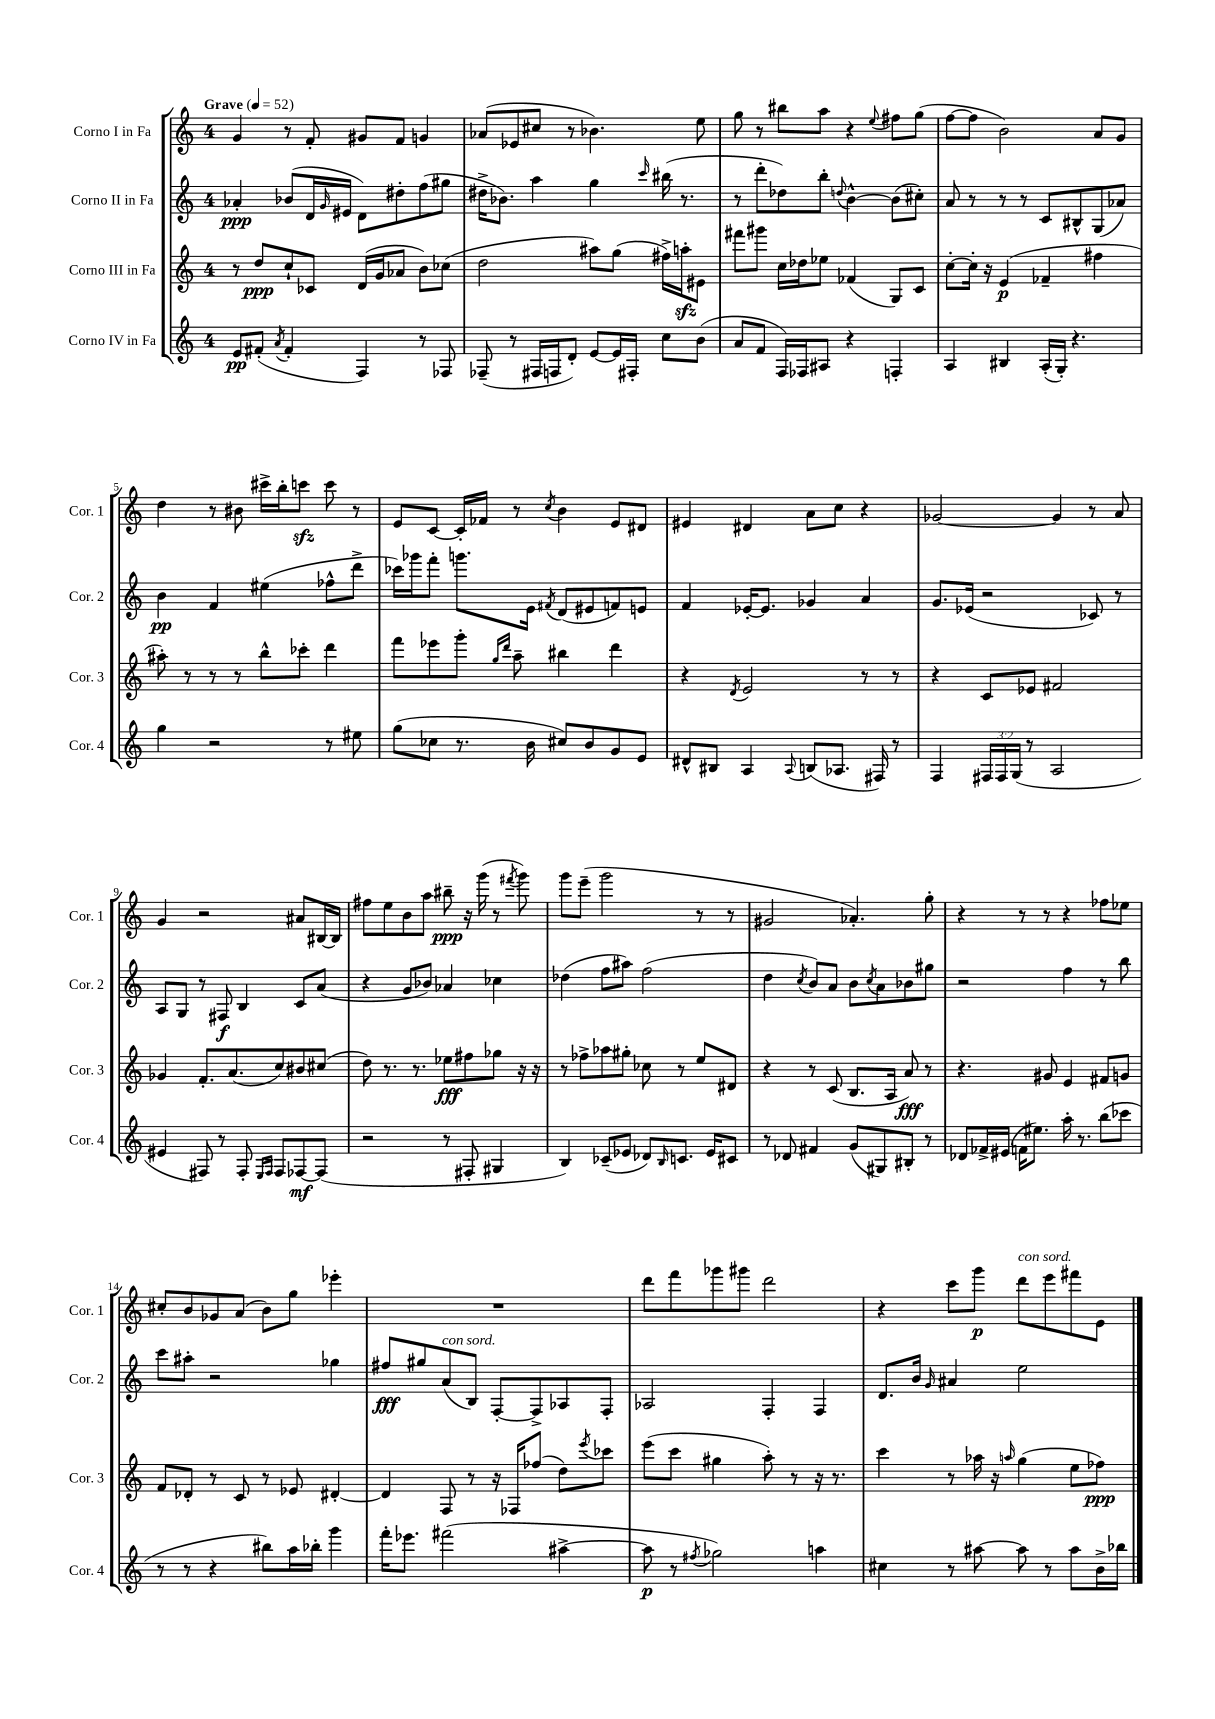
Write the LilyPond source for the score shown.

<<
\new StaffGroup <<
\new Staff = "s0" \with { instrumentName = "Corno I in Fa" shortInstrumentName = "Cor. 1" } {
    \clef treble \key c \major \once \override Staff.TimeSignature.style = #'single-digit \time 4/4 \tempo "Grave" 4 = 52
    g'4 r8 f'8-. gis'8 f'8 g'4 |
    aes'8( ees'8 cis''8 r8 bes'4.) e''8 |
    g''8 r8 bis''8 a''8 r4 \appoggiatura { e''8 } fis''8 g''8( |
    f''8~ f''8 b'2) a'8 g'8 |
    d''4 r8 bis'8 cis'''16-> b''16-. c'''8\sfz c'''8 r8 |
    e'8 c'8~ c'16-. fes'16 r8 \acciaccatura { c''8 } b'4 e'8 dis'8 |
    eis'4 dis'4 a'8 c''8 r4 |
    ges'2~ ges'4 r8 a'8 |
    g'4 r2 ais'8 bis16~ bis16 |
    fis''8 e''8 b'8 a''8 bis''8--\ppp r16 g'''16( r8 \acciaccatura { fis'''8 } g'''8) |
    g'''8 e'''8--( g'''2 r8 r8 |
    gis'2 aes'4.-.) g''8-. |
    r4 r8 r8 r4 fes''8 ees''8 |
    cis''8-. b'8 ges'8 a'8( b'8) g''8 ees'''4-. |
    R1 |
    d'''8 f'''8 ges'''8 gis'''8 d'''2 |
    r4 c'''8 g'''8\p d'''8^\markup { \italic "con sord." } e'''8 fis'''8 e'8 \bar "|." |
}
\new Staff = "s1" \with { instrumentName = "Corno II in Fa" shortInstrumentName = "Cor. 2" } {
    \clef treble \key c \major \once \override Staff.TimeSignature.style = #'single-digit \time 4/4
    aes'4-.\ppp bes'8( d'16 \grace { g'16 } eis'16 d'8) dis''8-. f''8( gis''8 |
    dis''16-> bes'8.) a''4 g''4 \grace { c'''16 } bis''16( r8. |
    r8 d'''8-. des''8) b''8-. \appoggiatura { d''8 } b'4~-^ b'8( cis''8-.) |
    a'8 r8 r8 r8 c'8 bis8-^ g8( aes'8) |
    b'4\pp f'4 eis''4( fes''8-^ d'''8-> |
    ces'''16) ges'''16 f'''8-. g'''8. e'16 \acciaccatura { fis'8 } d'8( eis'8 f'8) e'8 |
    f'4 ees'16~-. ees'8. ges'4 a'4 |
    g'8. ees'16( r2 ces'8) r8 |
    a8 g8 r8 fis8\f b4 c'8 a'8( |
    r4 g'8 bes'8) aes'4 ces''4 |
    des''4( f''8 ais''8) f''2( |
    d''4 \acciaccatura { c''8 } b'8) a'8 b'8 \acciaccatura { c''8 } a'8 bes'8 gis''8 |
    r2 f''4 r8 b''8 |
    c'''8 ais''8-. r2 ges''4 |
    fis''8\fff gis''8 a'8^\markup { \italic "con sord." }( b8) f8~-. f8-> aes8 f8-. |
    aes2 f4-. f4 |
    d'8. b'16 \grace { g'16 } ais'4 e''2 \bar "|." |
}
\new Staff = "s2" \with { instrumentName = "Corno III in Fa" shortInstrumentName = "Cor. 3" } {
    \clef treble \key c \major \once \override Staff.TimeSignature.style = #'single-digit \time 4/4
    r8 d''8\ppp c''8-! ces'8 d'16( g'16 aes'8 b'8) ces''8( |
    d''2 ais''8) g''8( fis''16->) a''16-.\sfz eis'8 |
    fis'''8 gis'''8 c''16 des''16 ees''8 fes'4( g8) c'8 |
    c''8~-. c''16-. r16 e'4\p( fes'4-- fis''4 |
    ais''8-.) r8 r8 r8 b''8-^ ces'''8-. d'''4 |
    f'''8 ees'''8 g'''8-. \grace { g''16 d'''16 } a''8-- bis''4 d'''4 |
    r4 \acciaccatura { d'8 } e'2 r8 r8 |
    r4 c'8 ees'8 fis'2 |
    ges'4 f'8.-. a'8.( c''8) bis'8 cis''8( |
    d''8) r8. r8. ees''8\fff fis''8 ges''8 r16 r16 |
    r8 fes''8-> aes''8 gis''8-. ces''8 r8 e''8 dis'8 |
    r4 r8 c'8( b8. a16 a'8\fff) r8 |
    r4. gis'8 e'4 fis'8 g'8 |
    f'8 des'8-. r8 c'8 r8 ees'8 dis'4~-. |
    dis'4 f8 r8 r16 fes16 fes''8( d''8) \acciaccatura { e'''8 } ces'''8 |
    e'''8( c'''8 gis''4 a''8-.) r8 r16 r8. |
    c'''4 r8 aes''16 r16 \grace { a''16 } g''4( e''8 fes''8\ppp) \bar "|." |
}
\new Staff = "s3" \with { instrumentName = "Corno IV in Fa" shortInstrumentName = "Cor. 4" } {
    \clef treble \key c \major \once \override Staff.TimeSignature.style = #'single-digit \time 4/4 \override Staff.TupletNumber.text = #tuplet-number::calc-fraction-text
    e'8\pp fis'8-.( \acciaccatura { a'8 } fis'4-. f4) r8 fes8 |
    fes8--( r8 fis16 f16 d'8-.) e'8~ e'16 fis16-. c''8 b'8( |
    a'8 f'8 f16) fes16 ais8 r4 f4-. |
    a4 bis4 a16-.( g16-.) r4. |
    g''4 r2 r8 eis''8 |
    g''8( ces''8 r8. b'16 cis''8) b'8 g'8 e'8 |
    dis'8-^ bis8 a4 \appoggiatura { a8 } b8( aes8. fis16) r8 |
    f4 \tuplet 3/2 { fis16 fis16 g16( } r8 a2 |
    eis'4 fis8) r8 fis8-. \grace { e16 fis16 } fis8 fes8~\mf fes8( |
    r2 r8 fis8-. gis4 |
    b4) ces'8--( ees'8 des'8) \grace { b16 } c'8. ees'16 cis'8 |
    r8 des'8 fis'4 g'8( gis8) bis8-. r8 |
    des'8 fes'16-> eis'16( f'16 eis''8.) a''16-. r8. b''8( ces'''8 |
    r8 r8 r4 bis''8) a''16 bes''16-. g'''4 |
    f'''16-. ees'''8. fis'''2( ais''4~-> |
    ais''8\p r8 \acciaccatura { fis''8 } ges''2) a''4 |
    cis''4 r8 ais''8~ ais''8 r8 ais''8 b'16-> bes''16 \bar "|." |
}
>>
>>
